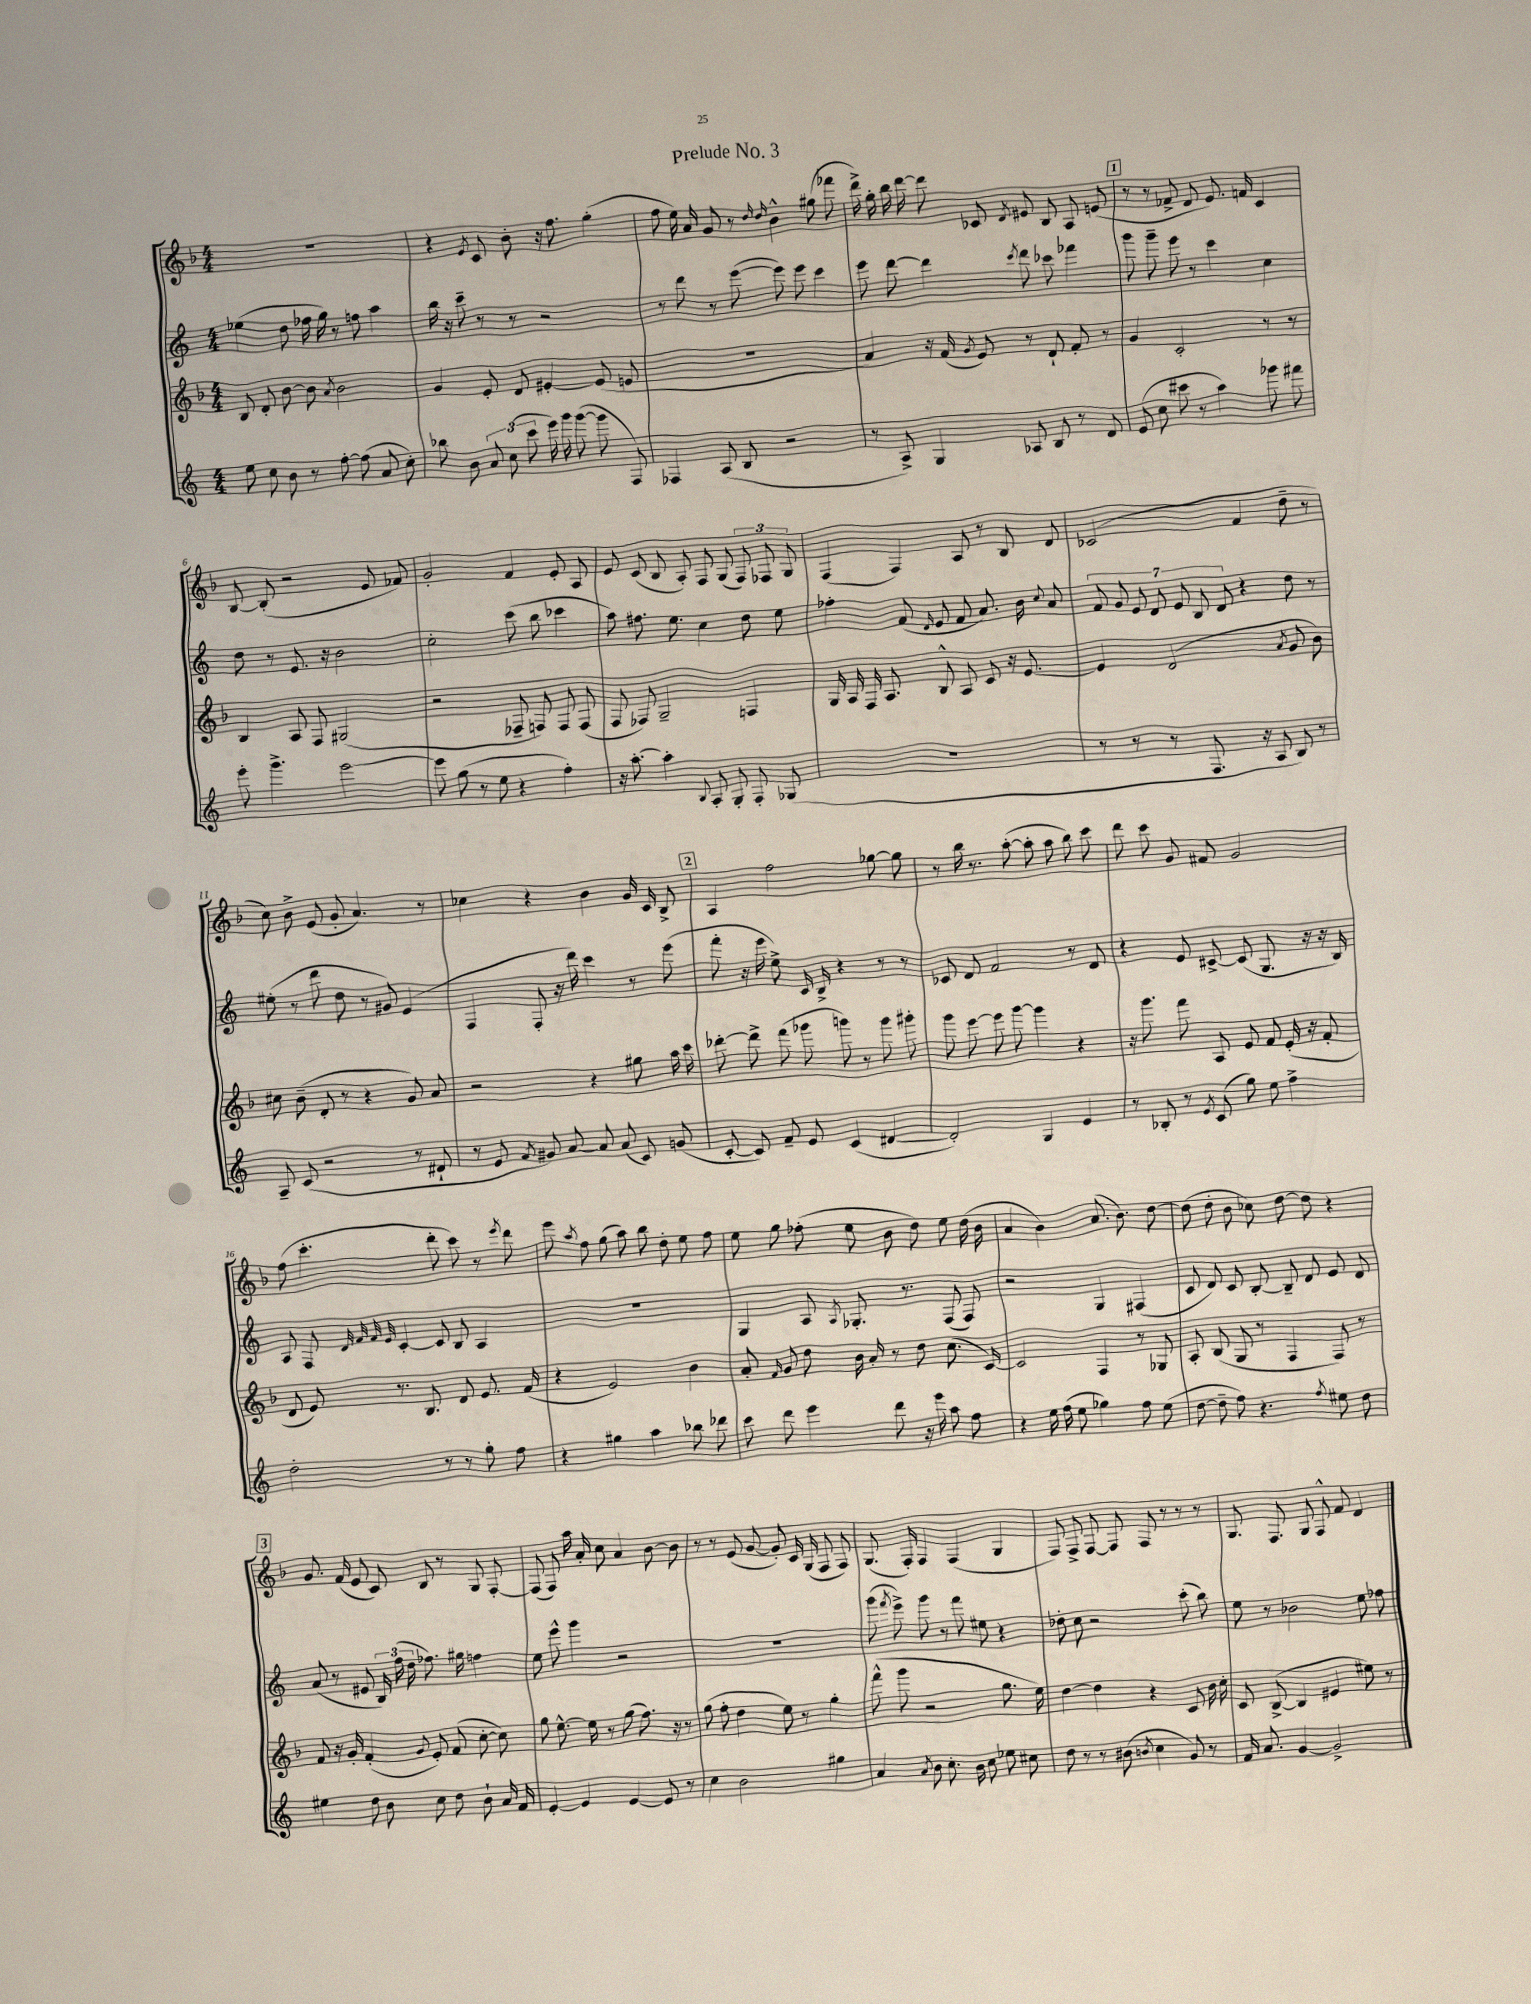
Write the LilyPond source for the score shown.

\header { title = "Prelude No. 3" }
<<
\new StaffGroup <<
\new Staff = "s0" {
    \clef treble \key f \major \numericTimeSignature \time 4/4
    \autoBeamOff R1 |
    r4 \acciaccatura { e'8 } c'8 bes'8-. r16 f''8. g''4-.( |
    f''8 e''16) a'16 g'8 r8 \grace { d''16 d''16 } bes'4-^ gis''8( fes'''8 |
    d'''16->) g''16-. bes''16 d'''16~ d'''8 ces'8 \acciaccatura { d'8 } eis'8 bes8 a8 e'8( |
    \mark \markup { \box "1" } r8 r8 fes'8-> d'8 e'8.) f'16 c'4 |
    bes8~ bes8-.( r2 e'8 fes'8) |
    g'2-. f'4 e'8-. a8 |
    e'8 c'8( bes8 a8-.) f8 g8( \tuplet 3/2 { f8) fes8 g8 } |
    f4( f4) a8 r8 bes8 d'8 |
    ces'2( f'4 d''8-- r8 |
    c''8) bes'8-> e'8( g'8-. a'4.) r8 |
    ces''4 r4 bes'4 g'16 c'16 bes8-> |
    \mark \markup { \box "2" } a4 f''2 ges''8~ ges''8 |
    r8 bes''16 r8. a''8~-.( a''8-. a''8 bes''8) c'''8 |
    d'''8 c'''8 g'8 fis'8 g'2 |
    f''8( c'''4.-. d'''8-. c'''8) r8 \acciaccatura { e'''8 } d'''8 |
    e'''8 \acciaccatura { a''8 } f''8 g''8( a''8) bes''8 d''8-. e''8 f''8 |
    e''8 g''8 fes''8-.( e''8 bes'8 d''8) e''8 d''16( bes'16 |
    a'4 bes'4) a'8.( bes'8.) d''8~ |
    d''8( d''8-. bes'8 ces''8) d''8~ d''8 r4 |
    \mark \markup { \box "3" } g'8. f'16( e'8 c'8) bes8 r8 g8 f8~-. |
    f8( f8) a''16 a'16-. c''8 a'4 bes'8~ bes'8 |
    r8 r8 e'8( g'8~ g'8-.) c'16 g16( f8 f8) |
    g8.( f16-.) f4 f4( g4 |
    f8) f8-> f8~ f8 f8 r8 r8 r8 |
    g8. f8. g8 f8-^ f'8 d'4 \bar "|." |
}
\new Staff = "s1" {
    \clef treble \key c \major \numericTimeSignature \time 4/4
    \autoBeamOff ees''4( d''8 fes''16 g''16) r8 f''8 a''4 |
    b''16 r16 c'''8-- r8 r8 r2 |
    r8 d'''8 r8 e'''8~( e'''8) e'''8 c'''4 |
    e'''8 d'''8~ d'''4 \acciaccatura { c'''8 } d'''8 ces'''8 fes'''4 |
    \mark \markup { \box "1" } g'''8 g'''8-- e'''8 r8 c'''4 c''4 |
    d''8 r8 e'8. r16 b'2 |
    c''2-. c'''8( b''8 ces'''4 |
    a''8) fis''8. e''8. c''4 d''8 e''8 |
    fes''4-. f'8( \grace { d'16 } e'8 f'8 a'8.) b'16 \appoggiatura { c''8 } a'8 |
    \tuplet 7/4 { f'8 g'8 e'8 d'8 e'8 b8 d'8 } r4 d''8 r8 |
    eis''8-.( r8 d'''8 d''8 r8 gis'8) e'4( |
    f4 f8-. r16 d'''16) c'''4 r8 e'''8( |
    \mark \markup { \box "2" } f'''8-. r16 e'''16 e''8->) c'16 b16-> r4 r8 r8 |
    ces'8 d'8 f'2 r8 d'8 |
    r4 e'8 cis'8~-> cis'8( g8. r16 r16 b16) |
    a8 f8 \grace { d'32 f'32 f'32 e'32 } c'4~-. c'8 b8 a4 |
    R1 |
    g4 a8 \acciaccatura { a8 } ges8.-. r8. f8( f8) |
    r2 g4 fis4( |
    c'8 d'8) c'8 b8~-. b8-- d'8 e'8 d'8 |
    \mark \markup { \box "3" } a'8( r8 eis'8 \tuplet 3/2 { b16) f''16( d''16 } fes''8.) gis''16 f''4 |
    e''8 e'''8-^ g'''4 r2 |
    R1 |
    g'''8( \acciaccatura { f'''8 } e'''8->) g'''8 r8 f'''8 eis''8 r4 |
    des''8-. c''8 r2 c'''8-.( b''8) |
    e''8 r8 bes'2 e''8 fes''8 \bar "|." |
}
\new Staff = "s2" {
    \clef treble \key f \major \numericTimeSignature \time 4/4
    \autoBeamOff bes8 d'8-. bes'8~ bes'8 \acciaccatura { a'8 } bes'2 |
    g'4 e'8-. d'8 eis'4~-. eis'8( e'8 |
    R1 |
    a'4) r16 f'16( \acciaccatura { g'8 } e'8) r8 d'8-! f'8-. r8 |
    \mark \markup { \box "1" } g'4 c'2-. r8 r8 |
    bes4 a8 f8 gis2( |
    r2 fes8-- f8) f8 f8( |
    f8 fes8) g2-- f4 |
    g16 a16 f16 a8. bes8-^ a8 c'8 r16 e'8.~ |
    e'4 d'2( \acciaccatura { a'8 } g'8 bes'8) |
    cis''8 bes'8--( d'8-. r8 r4 g'8) a'8 |
    r2 r4 gis''8 a''16 c'''16 |
    \mark \markup { \box "2" } des'''8~-. des'''8-> f'''8( ges'''8 g'''8) r8 g'''8 gis'''8-. |
    g'''8 e'''8~ e'''8 g'''8~ g'''4 r4 |
    r16 g'''8. f'''8 a8 e'8 f'8 e'16-.( r16 f'8-. |
    d'8 e'8) r8. bes8. d'8 e'8. f'16( |
    r4 e'2) bes'4 |
    a'8-. \grace { f'16 } g'8 d''8 bes'16 a'16-. r8 d''8 c''8.( c'16~) |
    c'2 f4 r8 ges8 |
    a8-. bes8( g8 r8 f4 f8) r8 |
    \mark \markup { \box "3" } f'8 r16 g'16-. f'4-.( \appoggiatura { g'8 } e'8-.) f'8( c''8~-. c''8) |
    g''8 e''8.~-^ e''16 r8 g''8( f''8.) r16 r8 |
    g''8( f''8-. d''4 e''8) r8 g''4-. |
    f'''8-^( g'''8 r2 g''8. e''16) |
    d''4~ d''4 r4 c'8 bes'16 c''16-. |
    c'8 bes8~->( bes4 eis'4 eis''8) r8 \bar "|." |
}
\new Staff = "s3" {
    \clef treble \key c \major \numericTimeSignature \time 4/4
    \autoBeamOff e''8 c''8 b'8 r8 f''8~-. f''8( a'8 c''8-.) |
    bes''8 b'8 \tuplet 3/2 { a'8 c''8( c'''8 } e'''16) g'''16 g'''8~( g'''8 f8) |
    fes4 a8( b8 r2 |
    r8 a8->) g4 aes8 b8 r8 d'8 |
    \mark \markup { \box "1" } e'8( c''8 cis'''8 r8 a''4) ges'''8 fis'''8 |
    e'''8-. g'''4.-> e'''2~ |
    e'''8 g''8( r8 e''8 r4 f''4-.) |
    r16 a''8.~-. a''4-. \appoggiatura { b8 } a8-. g8-. f8-. ges8( |
    R1 |
    r8 r8 r8 f8. r16 a8 b8) r8 |
    a8-- c'8( r2 r8 dis'8-! |
    r8 e'8 \acciaccatura { f'8 } gis'8) a'8~ a'8 a'8( c'8) g'8( |
    \mark \markup { \box "2" } c'8~-. c'8) f'8-- e'8 c'4( dis'4~ |
    dis'2-.) g4 e'4 |
    r8 bes8-. r8 \acciaccatura { e'8 } c'8( g''8) e''8 f''4-> |
    d''2-. r8 r8 g''8-. f''8 |
    r4 gis''4 a''4 bes''8 des'''8 |
    c'''8 d'''8 e'''4 d'''8 r16 e'''16 a''8 f''8 |
    r4 e''16 f''16( e''8 ges''4) f''8 e''8( |
    d''8~ d''8-- f''8) r4. \acciaccatura { f''8 } eis''8 d''8 |
    \mark \markup { \box "3" } eis''4 d''8 b'8 c''8 d''8 b'8-! a'16 f'16 |
    e'4~-. e'4 e'4~ e'8 r8 |
    c''4 b'2 gis''4 |
    a'4 \acciaccatura { a'8 } b'8 c''8.-. b'16 c''8 ees''8 cis''8 |
    d''8 r8 r8 bis'8( \acciaccatura { b'8 } c''4 g'8) r8 |
    f'16 a'8. g'4~ g'2-> \bar "|." |
}
>>
>>
